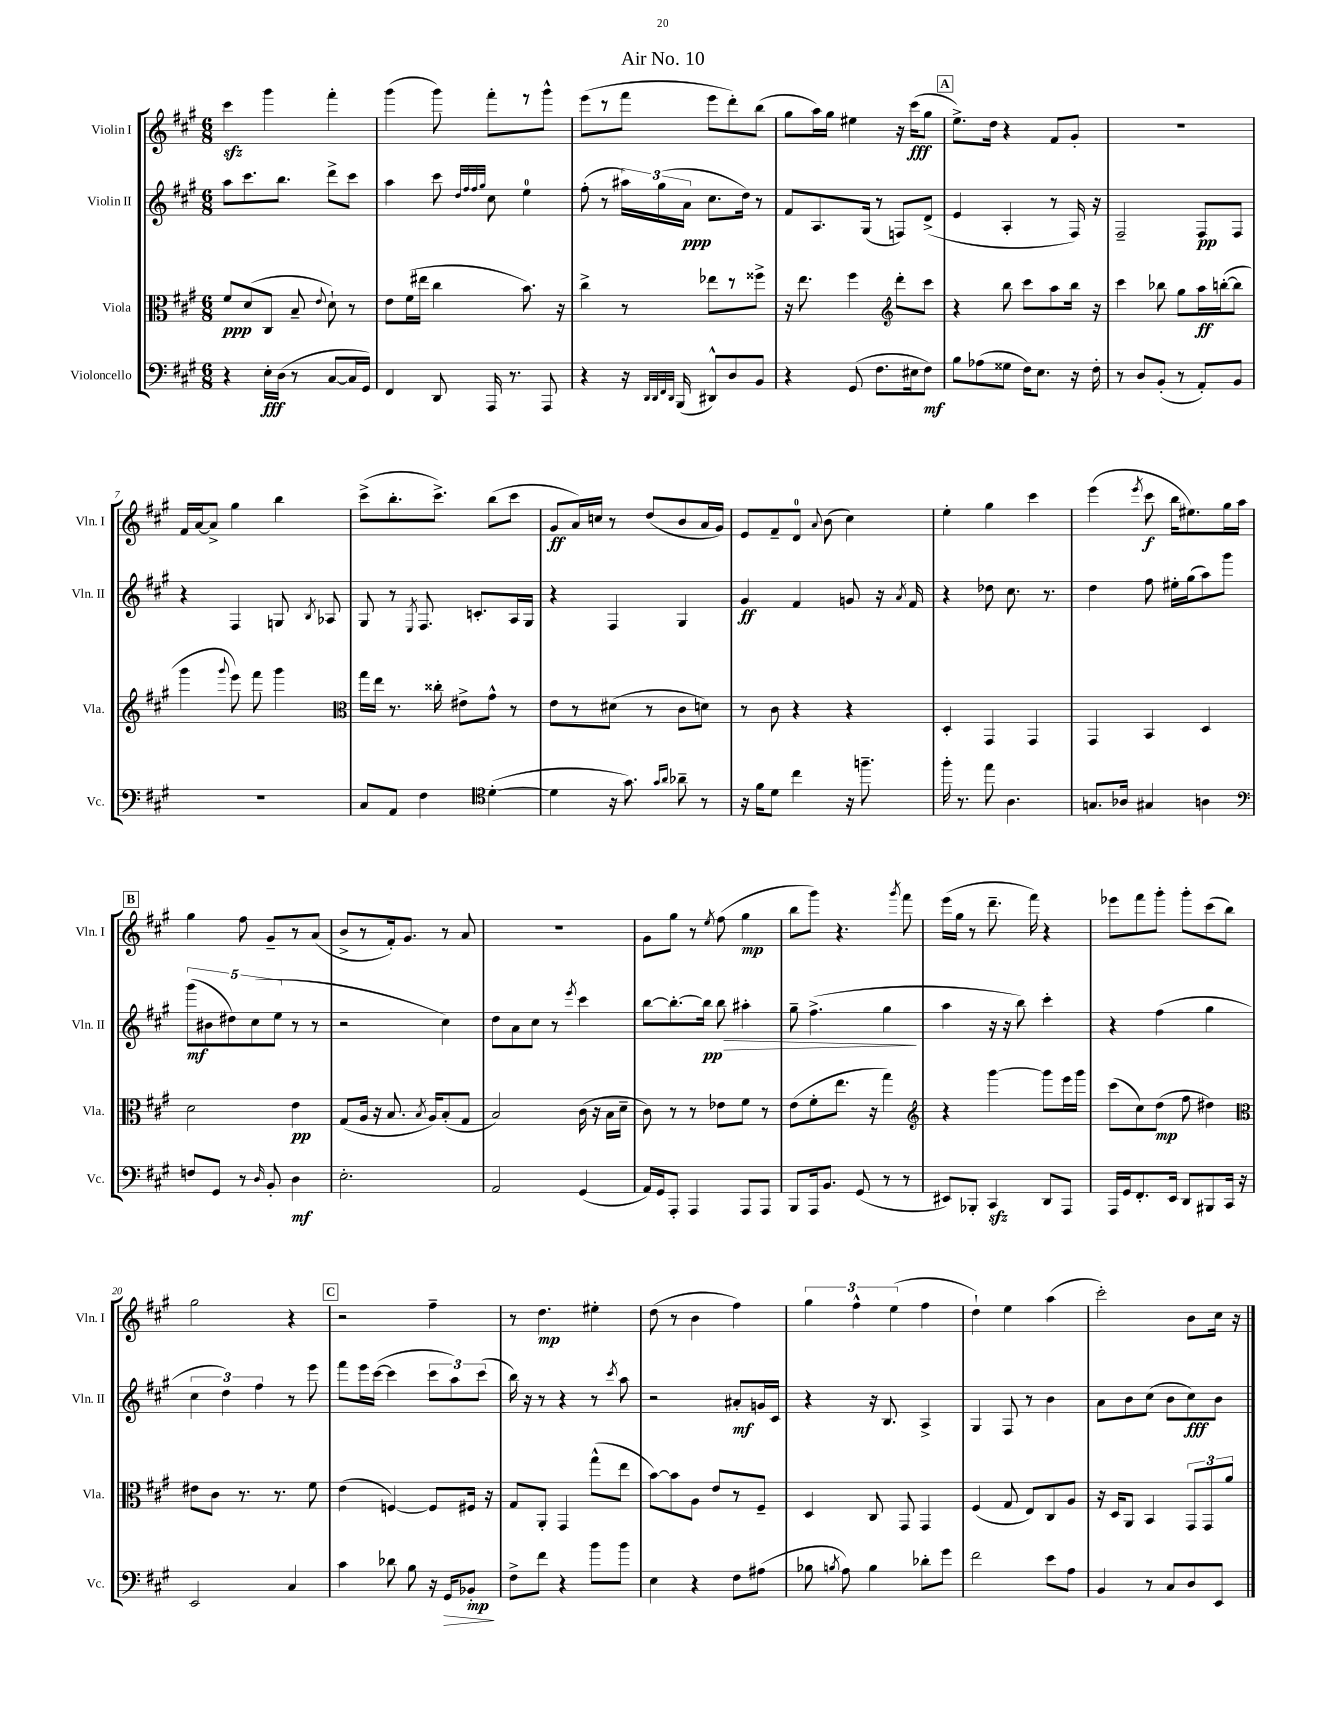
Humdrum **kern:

**kern	**kern	**kern	**kern
*staff4	*staff3	*staff2	*staff1
*clefF4	*clefC3	*clefG2	*clefG2
*k[f#c#g#]	*k[f#c#g#]	*k[f#c#g#]	*k[f#c#g#]
*M6/8	*M6/8	*M6/8	*M6/8
4r	8f#/L	8aa\L	4ccc#\
.	(8d/	8.ccc#\	.
16E'\LL	8C#/J	.	4ggg#\
(16D\JJ	.	8.bb\J	.
8r	8B~/	.	.
.	8qqe/	.	.
[8C#/L	8d`\)	8ddd^\L	4fff#'\
16C#/]L	8r	8ccc#\J	.
16GG#/JJ)	.	.	.
=	=	=	=
4FF#/	8e\L	4aa\	(4ggg#\
.	(16f#\L	.	.
.	16ee#\JJ	.	.
8DD/	4cc#\	8ccc#\	8ggg#\)
.	.	32qqdd/LLL	.
.	.	32qqff#/	.
.	.	32qqff#/	.
.	.	32qqgg#/JJJ	.
16AAA/	.	8cc#\	8fff#'\L
8.r	.	.	.
.	8.b\)	4ee\	8r
8AAA/	.	.	8ggg#^^\J
.	16r	.	.
=	=	=	=
4r	4cc#^\	(8ff#'\	(8eee\L
.	.	8r	8r
16r	8r	24aa#\LL)	8fff#\J
.	.	(24gg#\	.
32qqDD/LLL	.	.	.
32qqDD/	.	.	.
32qqFF#/	.	.	.
32qqDD/JJJ	.	.	.
(16BBB/	.	.	.
.	.	24a\JJ	.
8DD#^^/L)	8ee-\L	8.cc#\L	8eee\L
8D/	8r	.	8ddd'\)
.	.	16dd\Jk)	.
8BB/J	8ff##^\J	8r	(8bb\J
=	=	=	=
4r	16r	8f#/L	8gg#\L
.	8.ee\	.	.
.	.	8.A/	16aa\L)
.	.	.	16gg#\JJ
(8GG#/	4ff#\	.	4ee#\
.	.	(16G#/Jk	.
8.F#\L	.	8r	.
*	*clefG2	*	*
.	8ddd'\L	8F/L)	16r
16E#\k	.	.	(16ccc#\LK
8F#\J)	8ccc#\J	(8d^/J	8gg#\J
=	=	=	=
8B\L	4r	4e/	8.ee^\L)
(8A-\	.	.	.
.	.	.	16dd\Jk
8G##\J	8bb\	4A'/	4r
16F#\LK)	8ccc#\L	.	.
8.E\J	.	.	.
.	8aa\	8r	8f#/L
16r	16bb\Jk	16F#/)	8g#'/J
16F#'\	16r	16r	.
=	=	=	=
8r	4ccc#\	2F#~/	2.r
8D/L	.	.	.
(8BB'/J	8bb-\	.	.
8r	8gg#\L	.	.
8AA'/L)	16aa\L	8F#/L	.
.	([16bb'\J	.	.
8BB/J	8bb\]J	8F#/J	.
=	=	=	=
2.r	4ggg#\	4r	16f#/LL
.	.	.	[16a/J
.	.	.	8a^/]J
.	8qqggg#/	.	.
.	8eee\)	4F#/	4gg#\
.	8fff#\	.	.
.	4ggg#\	8G/	4bb\
.	.	8qB/	.
.	.	8A-/	.
=	=	=	=
*	*clefC3	*	*
8C#/L	16gg#\LL	8G#/	(8ccc#^\L
.	16ee\JJ	.	.
8AA/J	8.r	8r	8.bb'\
.	.	8qE/	.
4F#\	.	8.F#/	.
.	16cc##'\	.	8.ccc#^\J)
.	8e#^\L	.	.
.	.	8.c'/L	.
*clefC4	*	*	*
([4d'\	8g#^^\J	.	(8bb\L
.	8r	16A/L	8ccc#\J
.	.	16G#/JJ	.
=	=	=	=
4d\]	8e\L	4r	8g#/L
.	8r	.	16a/L)
.	.	.	16cc/JJ
16r	(8d#\J	4F#/	8r
8.g#\)	.	.	.
.	8r	.	(8dd/L
16qqg#/LL	.	.	.
16qqa/JJ	.	.	.
8a-~\	8c#\L	4G#/	8b/
8r	8d\J)	.	16a/L
.	.	.	16g#/JJ)
=	=	=	=
16r	8r	4g#/	8e/L
16f#\LK	.	.	.
8d\J	8c#\	.	8f#~/
4cc#\	4r	4f#/	8d/J
.	.	.	8qqa/
.	.	.	(8b\
16r	4r	8g/	4cc#\)
8.ff~\	.	.	.
.	.	16r	.
.	.	8qa/	.
.	.	16f#/	.
=	=	=	=
16ff#'\	4D'/	4r	4ee'\
8.r	.	.	.
8ee\	4GG#/	8dd-\	4gg#\
4.A\	.	8.cc#\	.
.	4GG#/	.	4ccc#\
.	.	8.r	.
=	=	=	=
8.G/L	4GG#/	4dd\	(4eee\
16A-/Jk	.	.	.
.	.	.	8qeee/
4G#/	4BB/	8ff#\	8ccc#\
.	.	16ee#'\LL	16bb\LK
.	.	(16gg#\J	8.ee#\)
4A\	4D/	8aa\)	.
.	.	8ggg#\J	16gg#\L
.	.	.	16aa\JJ
=	=	=	=
*clefF4	*	*	*
8F/L	2d\	(10ggg#\L	4gg#\
.	.	10b#\	.
8GG#/J	.	.	.
.	.	10dd#\)	.
8r	.	.	8ff#\
.	.	(10cc#\	.
16qqD/	.	.	.
8BB'/	.	.	8g#~/L
.	.	10ee\J	.
4D\	4e\	8r	8r
.	.	8r	(8a/J
=	=	=	=
2.E'\	(8G#/L	2r	8b^/L
.	16A/Jk	.	8r
.	16r	.	.
.	8.B/	.	16f#'/k)
.	.	.	8.g#/J
.	8qB/	.	.
.	16A/LK)	.	.
.	(8B'/	4cc#\)	8r
.	8G#/J	.	8a/
=	=	=	=
2AA/	2B/)	8dd\L	2.r
.	.	8a\	.
.	.	8cc#\J	.
.	.	8r	.
.	.	8qeee/	.
(4GG#/	(16c#\	4ccc#\	.
.	16r	.	.
.	16B\LL	.	.
.	16d~\JJ	.	.
=	=	=	=
16AA/LL)	8c#\)	[8bb\L	8g#\L
16GG#/J	.	.	.
8AAA'/J	8r	8.bb'\_	8gg#\J
4AAA/	8r	.	8r
.	.	16bb\]Jk	.
.	.	.	8qee/
.	8e-\L	8bb\	(8ff#\
8AAA/L	8f#\J	4aa#'\	4gg#\
8AAA/J	8r	.	.
=	=	=	=
8BBB/L	(8e\L	8gg#~\	8bb\L
16AAA/k	8f#'\	(4.ff#^\	8ggg#\J)
8.BB/J	.	.	.
.	8.ee\J	.	4.r
(8GG#/	.	.	.
.	16r	.	.
8r	4gg#\)	4gg#\	.
.	.	.	8qggg#/
8r	.	.	8fff#\
=	=	=	=
*	*clefG2	*	*
8EE#/L)	4r	4aa\	(16eee\LL
.	.	.	16gg#\JJ
8BBB-'/J	.	.	8r
4CC#/	[4ggg#\	16r	8.ddd~\
.	.	16r	.
.	.	8bb\)	.
.	.	.	16fff#\)
8DD/L	8ggg#\]L	4ccc#'\	4r
8AAA/J	16eee\L	.	.
.	16ggg#\JJ	.	.
=	=	=	=
16AAA/LL	(8ccc#\L	4r	8eee-\L
16GG#/J	.	.	.
8.FF#'/	8cc#\)	.	8fff#\
.	(8dd\J	(4ff#\	8ggg#'\J
16EE/Jk	.	.	.
8DD/L	8ff#\	.	8ggg#'\L
8BBB#/	4dd#\)	4gg#\	(8ccc#\
16CC#/Jk	.	.	8bb\J)
16r	.	.	.
=	=	=	=
*	*clefC3	*	*
2EE/	8e#\L	6cc#\	2gg#\
.	8c#\J	.	.
.	.	6dd\)	.
.	8.r	.	.
.	.	6ff#\	.
.	8.r	.	.
4C#/	.	8r	4r
.	8f#\	8eee\	.
=	=	=	=
4c#\	(4e\	8fff#\L	2r
.	.	16eee\L	.
.	.	([16ccc#\JJ	.
8d-\	[4F/)	4ccc#\]	.
8B\	.	.	.
16r	8F/]L	12ccc#\L	4ff#~\
16GG#/LK	.	.	.
.	.	12aa\)	.
8BB-'/J	16F#/Jk	.	.
.	.	(12ccc#\J	.
.	16r	.	.
=	=	=	=
8F#^\L	8G#/L	16bb\)	8r
.	.	16r	.
8f#\J	8AA'/J	8r	4.dd\
4r	4GG#/	4r	.
8b\L	(8gg#^^\L	8r	4ee#'\
.	.	8qccc#/	.
8b\J	8ee\J	8aa\	.
=	=	=	=
4E\	[8b\L)	2r	(8dd\
.	8b\]	.	8r
4r	8A\J	.	4b\
.	8e/L	.	.
8F#\L	8r	8a#'/L	4ff#\)
(8A#\J	8F#~/J	16g/L	.
.	.	16c#/JJ	.
=	=	=	=
8B-\	4D/	4r	6gg#\
8qB/	.	.	.
8A\)	.	.	.
.	.	.	6ff#^^\
4B\	8C#/	16r	.
.	.	8.B/	.
.	.	.	(6ee\
.	8GG#/	.	.
8d-'\L	4GG#/	4A^/	4ff#\
8g#\J	.	.	.
=	=	=	=
2f#\	(4F#/	4G#/	4dd`\)
.	8G#/	8F#/	4ee\
.	8E/L)	8r	.
8e\L	8C#/	4b\	(4aa\
8A\J	8A/J	.	.
=	=	=	=
4BB/	16r	8a\L	2ccc#'\)
.	16D/LK	.	.
.	8AA/J	8b\	.
8r	4BB/	(8cc#\J	.
8C#/L	.	8b\L	.
8D/	12GG#/L	8cc#\)	8b\L
.	12GG#/	.	.
8EE/J	.	8b\J	16cc#\Jk
.	12a/J	.	.
.	.	.	16r
==	==	==	==
*-	*-	*-	*-
